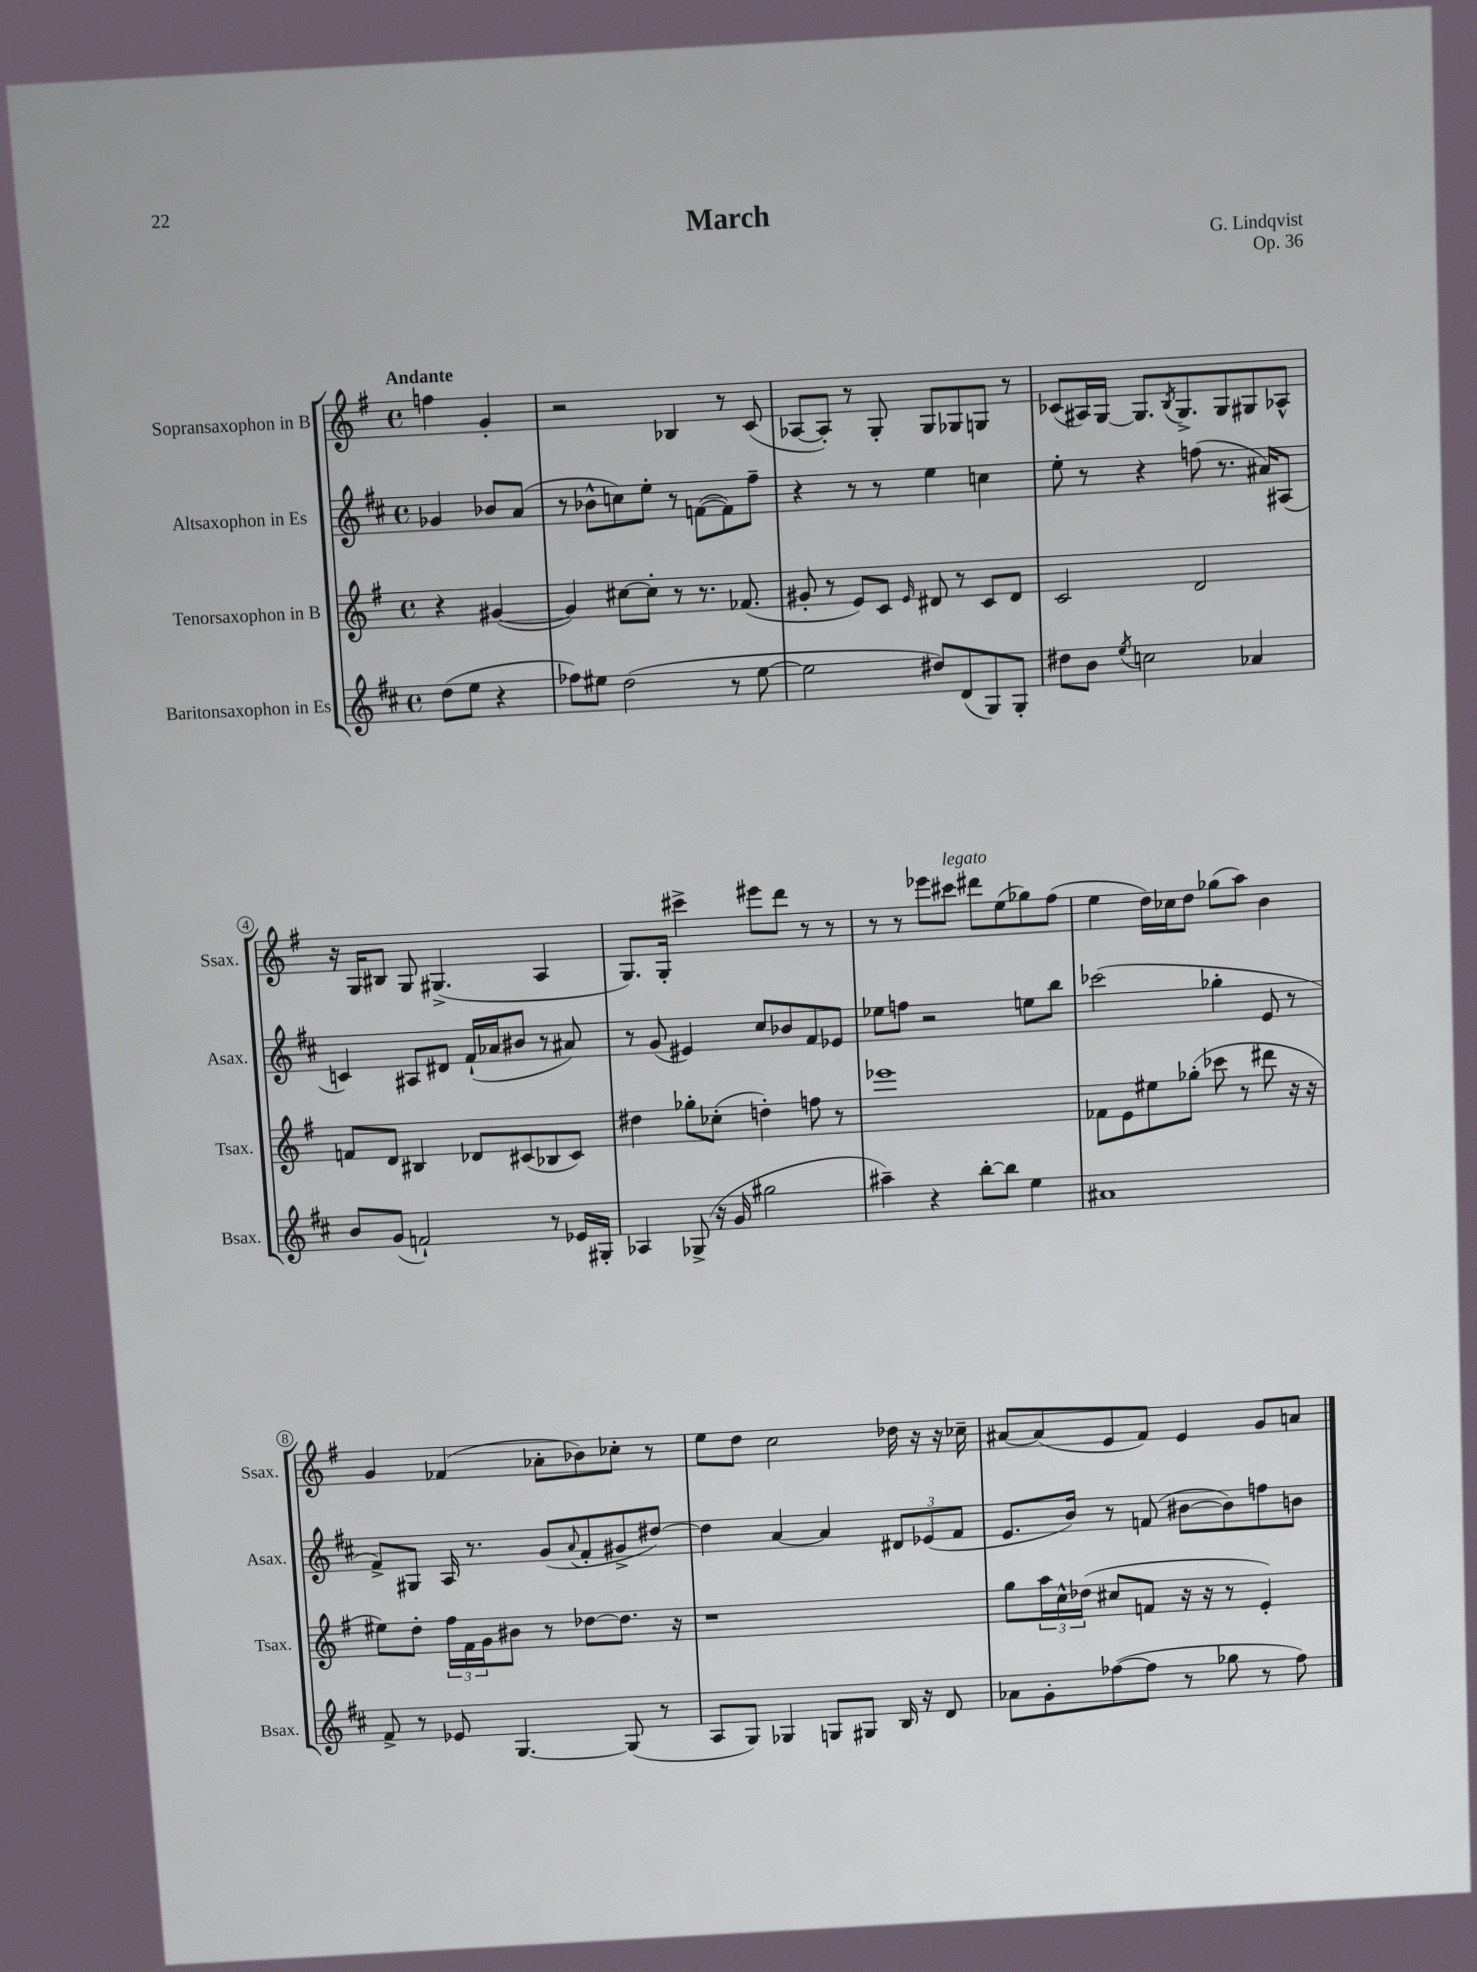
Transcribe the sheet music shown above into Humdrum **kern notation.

**kern	**kern	**kern	**kern
*staff4	*staff3	*staff2	*staff1
*clefG2	*clefG2	*clefG2	*clefG2
*k[f#c#]	*k[f#]	*k[f#c#]	*k[f#]
*M4/4	*M4/4	*M4/4	*M4/4
*met(c)	*met(c)	*met(c)	*met(c)
(8dd	4r	4g-	4ff
8ee	.	.	.
4r	([4g#	8b-	4g'
.	.	(8a	.
=	=	=	=
8ff-)	4g#])	8r	2r
8ee#	.	8b-^^	.
(2dd	[8cc#	8cc)	.
.	8cc#']	8ee'	.
.	8r	8r	4B-
.	8.r	([8f	.
8r	.	8f])	8r
.	(8.f-	.	.
[8ee#	.	8ff#~	(8c
=	=	=	=
2ee#]	8g#'	4r	[8A-
.	8r	.	8A-'])
.	8e)	8r	8r
.	8c	8r	8G'
.	16qqe	.	.
8dd#)	8d#	4ee	8G
(8d	8r	.	8G-
8G)	8c	4cc	8G
8G'	8d#	.	8r
=	=	=	=
8dd#	2c	8ee'	(8c-
8b	.	8r	16A#)
.	.	.	[16G
8qee	.	.	.
2cc	.	4r	8.G]
.	.	.	8qB
.	.	.	8.G^
.	2d	(8ff	.
.	.	8.r	8G
4a-	.	.	8G#
.	.	16a#)	.
.	.	(8A#	8A-^^
=	=	=	=
8b	8f	4c)	16r
.	.	.	16G
(8g	8d	.	8B#
2f`)	4B#	8A#	8G
.	.	8d#	(4.G#^
.	8d-	(16f#`	.
.	.	16a-	.
.	(8c#	8b#	.
8r	8B-	8r	4A
16e-	8c#)	8a#)	.
16G#'	.	.	.
=	=	=	=
4A-	4dd#	8r	8.G)
.	.	(8g	.
.	.	.	16G'
(8G-^	8gg-'	4e#)	4ccc#^
16r	(8cc-'	.	.
16g	.	.	.
2gg#	4dd')	8cc#	8eee#
.	.	8b-	8ddd
.	8ff	8f#	8r
.	8r	8e-	8r
=	=	=	=
4aa#~)	1eee-	8ee-	8r
.	.	8ff	8r
4r	.	2r	8eee-
.	.	.	8ccc#
[8bb'	.	.	8ddd#
8bb]	.	.	(8ee
4ee	.	8ee	8gg-)
.	.	8bb	(8ff#
=	=	=	=
1a#	8f-	(2ccc-	4ee
.	8e	.	.
.	8ee#	.	16dd)
.	.	.	16cc-
.	(8gg-'	.	8dd
.	8ccc-	4gg-'	(8gg-
.	8r	.	8aa)
.	8ddd#	8e	4b
.	16r	8r	.
.	16r	.	.
=	=	=	=
8f#^	8ee#)	8f#^)	4g
8r	8dd'	8G#	.
8e-	24ff#	16A	(4f-
.	24f#	.	.
.	.	8.r	.
.	24g	.	.
[4.G	8b#	.	.
.	8r	(8g	8a-'
.	.	8qqa	.
.	[8dd-	8f#'	8b-)
(8G]	8.dd-]	8g#^	8cc-'
8r	.	[8dd#)	8r
.	16r	.	.
=	=	=	=
8A	1r	4dd#]	8ee
8G)	.	.	8dd
4G-	.	[4a	2cc
8G	.	4a]	.
8G#	.	.	.
16B	.	12d#	16dd-
16r	.	.	16r
.	.	(12e-	.
8d	.	.	16r
.	.	12f#	.
.	.	.	16cc-~
=	=	=	=
8a-	8gg	8.e	[8a#
8g'	24aa	.	(8a#]
.	24cc^^	.	.
.	.	16b)	.
.	(24dd-	.	.
([8ff-	8cc#	8r	8e
8ff-]	8f	(8f	8f#)
8r	16r	[8b#	4e
.	16r	.	.
8gg-	8r	8b#])	.
8r	4e')	8ff	8g
8ff-)	.	8b	8a
==	==	==	==
*-	*-	*-	*-
